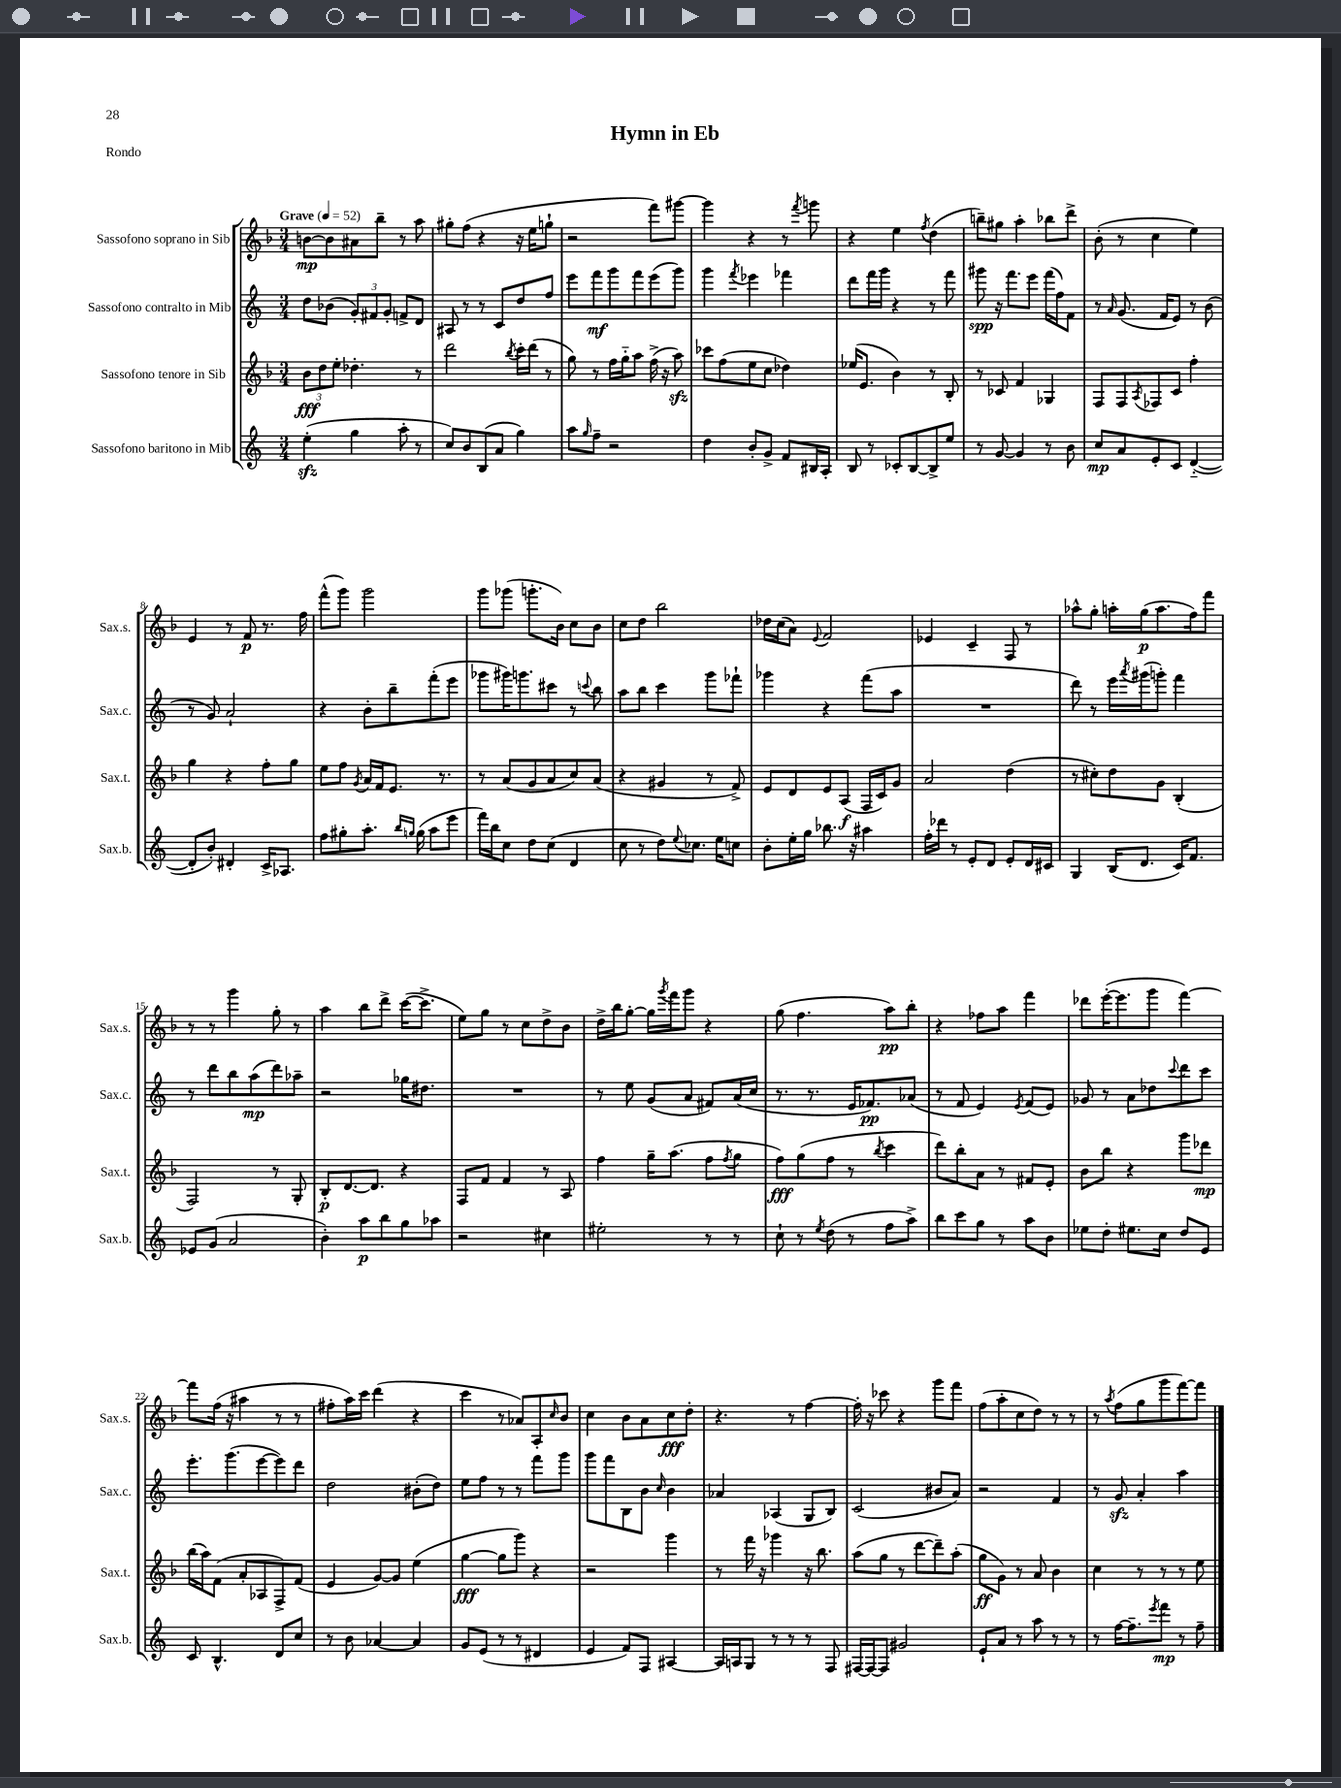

**kern	**kern	**kern	**kern
*staff4	*staff3	*staff2	*staff1
*clefG2	*clefG2	*clefG2	*clefG2
*k[]	*k[b-]	*k[]	*k[b-]
*M3/4	*M3/4	*M3/4	*M3/4
*MM52	*MM52	*MM52	*MM52
(4ee'\	12b-\L	8dd\L	[8b\L
.	12dd\	.	.
.	.	(8b-\J	8b\]
.	12ee'\J	.	.
4gg\	4.dd-'\	12g'/L)	8a#\
.	.	12f#/	.
.	.	.	8bb-~\J
.	.	12g'/J	.
8aa'\	.	8f^/L	8r
8r	8r	8d/J	8aa\
=	=	=	=
8cc/L)	2ddd\	8A#/	8gg#'\L
8b/	.	8r	(8ff\J
(8B/	.	8r	4r
8a/J	.	8c/L	.
.	8qbb-/	.	.
4gg\)	16ccc'\LL	8dd/	16r
.	(16ddd\JJ	.	16ee\LK
.	8r	8ff/J	8gg`\J
=	=	=	=
8aa\L	8gg\)	8eee\L	2r
16qqgg/	.	.	.
8ff~\J	8r	8fff\	.
2r	16ff\LL	8ggg\	.
.	16gg'~\J	.	.
.	8aa\J	8fff\	.
.	(16ff^\	(8eee\	8fff\L)
.	16r	.	.
.	8aa\)	8ggg\J)	[8ggg#\J
=	=	=	=
4dd\	8ccc-\L	4ggg\	4ggg#\]
.	(8ff\	.	.
.	.	8qfff/	.
8b'/L	8ee\	4eee-\	4r
8g^/J	8cc\J	.	.
8f/L	4dd-\)	4fff-\	8r
.	.	.	8qfff/
16B#/L	.	.	8ggg\
16A'/JJ	.	.	.
=	=	=	=
8B/	(16ee-/LK	8ddd\L	4r
.	8.e/J	.	.
8r	.	16fff\L	.
.	.	16ggg\JJ	.
8c-'/L	4b-\)	4r	4ee\
[8B/	.	.	.
.	.	.	8qff/
8B^/]	8r	8r	(4dd\
8ee/J	8B-'/	8fff\	.
=	=	=	=
8r	8r	8ggg#\	8bb~\L)
[8g/	8c-/	16r	8gg#\J
.	.	8.fff\L	.
4g/]	4f/	.	4aa'\
.	.	8eee\J	.
8r	4G-/	(16fff\LL	8bb-\L
.	.	16ff\J)	.
8b\	.	8f\J	8ddd^\J
=	=	=	=
8cc/L	8F/L	8r	(8b-'\
.	.	16qqa/	.
8a/	8F/	(8.g/	8r
.	8qA/	.	.
8e'/	8F-/	.	4cc\
.	.	16f/LK	.
8c/J	8c/J	8e/J)	.
([4d'~/	4ff'\	8r	4ee\)
.	.	(8b\	.
=	=	=	=
8d'/]L	4gg\	8r	4e/
8b'/J)	.	8g/)	.
4d#'/	4r	2a`/	8r
.	.	.	8f/
16c^/LK	8ff'\L	.	8.r
8.A-/J	.	.	.
.	8gg\J	.	.
.	.	.	16ff\
=	=	=	=
8ff\L	8ee\L	4r	(8fff^^\L
8gg#'\	8ff\J	.	8ggg\J)
.	8qg/	.	.
8.aa'\J	16a/LL	8b'\L	2ggg\
.	16f/J	.	.
.	8.e/J	8bb~\	.
16qqbb/LL	.	.	.
16qqgg/JJ	.	.	.
(16gg\	.	.	.
8aa\L	.	(8fff'\	.
.	8.r	.	.
8eee\J	.	8eee\J	.
=	=	=	=
16fff\LL)	8r	8ggg-\L	8ggg\L
16bb\J	.	.	.
8cc\J	(8a/L	16ggg#\K)	(8ggg-\J
.	.	8.ggg\	.
8dd\L	8g/	.	8.ggg'\L
(8cc\J	8a/	8ccc#\J	.
.	.	.	16b-\Jk)
4d/	8cc/)	8r	8cc\L
.	.	8qqccc/	.
.	(8a/J	8bb\	8b-\J
=	=	=	=
8cc\	4r	8aa\L	8cc\L
8r	.	8bb\J	8dd\J
8dd\L)	4g#/	4ccc\	2bb-\
8qqee/	.	.	.
8.cc-\J	.	.	.
.	8r	8ggg\L	.
16ee\LK	.	.	.
8cc\J	8f^/)	8fff-`\J	.
=	=	=	=
8b'\L	8e/L	4ggg-\	16dd-\LL
.	.	.	(16cc\J
16ee'\L	8d/	.	8a\J)
16gg\JJ	.	.	.
.	.	.	8qqe/
8.bb-\	8e/	4r	2f/
.	(8A/J	.	.
16r	.	.	.
4aa#\	16F/LL	(8fff\L	.
.	16c/J)	.	.
.	8g/J	8aa\J	.
=	=	=	=
16ff'\LL	2a/	2.r	4e-/
16ddd-\JJ	.	.	.
8r	.	.	.
8e'/L	.	.	4c~/
8d/J	.	.	.
8e'/L	(4dd\	.	8F/
16d/L	.	.	8r
16c#/JJ	.	.	.
=	=	=	=
4G/	8r	8ddd\)	8aa-^^\L
.	8cc#'\L)	8r	8gg'\J
(16B/LK	8dd\	16eee\LL	16aa'\LL
.	.	8qaaa/	.
8.d/J	.	(16ggg#\J	(16gg\J
.	8g\J	8ggg'\J)	8.aa\
16c/LK)	(4B-'/	4fff\	.
8.f/J	.	.	16ff\k)
.	.	.	8fff\J
=	=	=	=
8e-/L	2F/)	8r	8r
(8g/J	.	8ddd\L	8r
2a/	.	8bb\	4ggg\
.	.	(8aa\	.
.	8r	8ddd\)	8gg'\
.	8G'/	8aa-~\J	8r
=	=	=	=
4b'\)	8B-'/L	2r	4aa\
.	[8.d/	.	.
8aa\L	.	.	8bb-\L
.	8.d/]J	.	.
8bb\	.	.	8ddd^\J
8gg\	4r	16gg-\LK	([16ccc\LK
.	.	8.dd#\J	8.ccc^\]J
8aa-\J	.	.	.
=	=	=	=
2r	8F/L	2.r	8ee\L)
.	8f/J	.	8gg\J
.	4f/	.	8r
.	.	.	8cc\L
4cc#\	8r	.	8dd^\
.	8A/	.	8b-\J
=	=	=	=
2ee#'\	4ff\	8r	16dd^\LL
.	.	.	16bb-\J
.	.	8ee\	[8gg'\J
.	16gg~\LK	(8g/L	16gg\]LL
.	.	.	8qggg/
.	(8.aa\J	.	16fff\J
.	.	8a/J	8ggg\J
8r	8ff\L	8f#/L)	4r
.	8qff/	.	.
8r	8gg\J	(16a/L	.
.	.	16cc/JJ	.
=	=	=	=
8cc`\	8ff\L)	8.r	(8gg\
8r	(8gg\	.	4.ff\
.	.	8.r	.
8qee/	.	.	.
(8dd\	8ff\J	.	.
8r	8r	16e/LK	.
.	.	8.f-/)	.
.	8qbb-/	.	.
8ff\L	4ccc\	.	8aa\L)
8aa^\J)	.	(8a-/J	8bb-'\J
=	=	=	=
8bb\L	8ddd\L)	8r	4r
8ccc\	8bb-'\	8f/	.
8gg\J	8a\J	4e/)	8ff-\L
8r	8r	.	8aa\J
.	.	8qe/	.
8aa\L	8f#/L	(8f/L	4fff\
8b\J	8e'/J	8e/J)	.
=	=	=	=
8ee-\L	8b-\L	8g-/	8ddd-\L
8dd'\J	8bb-\J	8r	([16eee'\K
.	.	.	8.eee\]
8.ee#\L	4r	8a\L	.
.	.	8dd-\	8ggg\J
16cc\Jk	.	.	.
.	.	8qqccc/	.
8dd/L	8ggg\L	8ddd\	[4fff\)
8e/J	8ddd-\J	8ccc\J	.
=	=	=	=
8c/	(16bb-\LL	8.eee'\L	8fff\]L
.	16aa\J)	.	.
4.B^^/	(8f\J	.	(16ff\Jk
.	.	(8.ggg\	16r
.	8a'/L	.	4aa#\
.	8A-/	[8eee\	.
8d/L	8F^/)	8eee\])	8r
8cc/J	(8f/J	8ddd\J	8r
=	=	=	=
8r	4e/	2dd\	8ff#'\L
8b\	.	.	16aa\L)
.	.	.	16ccc\JJ
[4a-/	[8g/L)	.	(4ddd\
.	8g/]J	.	.
4a-/]	(4ee\	(8b#'\L	4r
.	.	8dd\J)	.
=	=	=	=
8g/L	[4gg\	8ee\L	4ccc\
(8e/J	.	8ff\J	.
8r	8gg\]L	8r	8r
8r	8ggg\J)	8r	8a-/L)
4d#/	4r	8fff\L	8A'/
.	.	.	16qqcc/
.	.	8ggg\J	8b-/J
=	=	=	=
4e/	2r	8ggg\L	4cc\
.	.	8fff\	.
8f/L)	.	8B\	8b-\L
8F/J	.	8b\J	8a\
.	.	16qqcc/	.
[4A#/	4ggg\	4b\	8cc\
.	.	.	8dd'\J
=	=	=	=
16A#/]LL	8r	4a-/	4.r
16A/J	.	.	.
8G/J	16fff\	.	.
.	16r	.	.
8r	4ggg-\	(4A-/	.
8r	.	.	8r
8r	16r	8G/L	[4ff\
.	8.bb-\	.	.
8F/	.	8B/J)	.
=	=	=	=
[16F#/LL	(8aa\L	(2c/	16ff'\]
16F#/_J	.	.	16r
8F#/]J	8gg\J	.	8ccc-\
2g#/	8r	.	4r
.	[8ddd\L	.	.
.	8ddd~\])	8b#/L	8ggg\L
.	(8aa'\J	8a/J)	8fff\J
=	=	=	=
8e`/L	8gg\L	2r	(8ff\L
8a/J	8g\J)	.	8aa'\
8r	8r	.	8cc\
8aa\	8a/	.	8dd\J)
8r	4b-\	4f/	8r
8r	.	.	8r
=	=	=	=
8r	4cc\	8r	8r
.	.	.	8qaa/
[16ff\LK	.	8g/	(8ff\L
8.ff~\]	.	.	.
.	8r	4a'/	8gg\
8qeee/	.	.	.
8fff\J	8r	.	8ggg\
8r	8r	4aa\	[8fff\)
8ff~\	8ee\	.	8fff\]J
==	==	==	==
*-	*-	*-	*-
